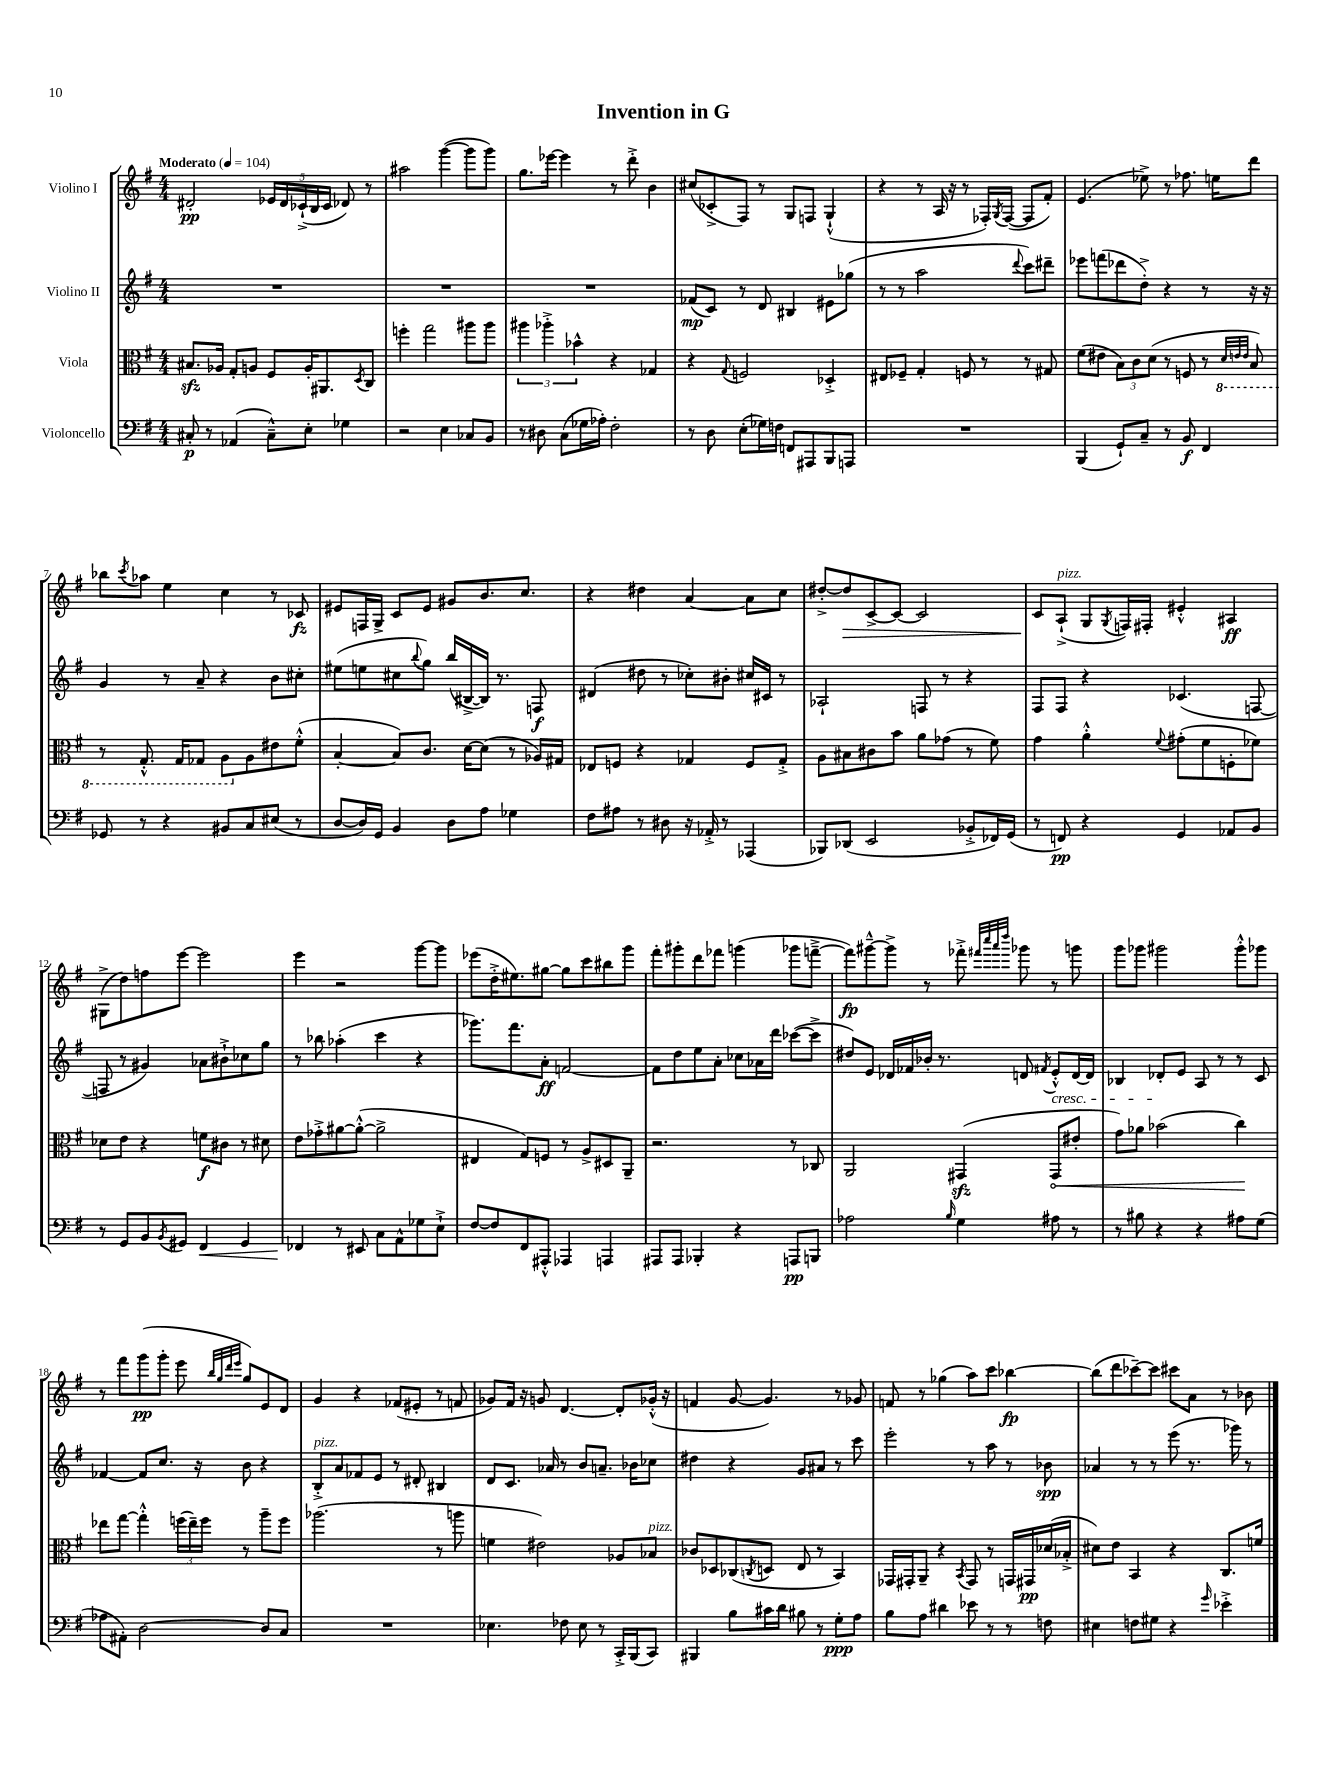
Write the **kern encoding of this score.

**kern	**kern	**kern	**kern
*staff4	*staff3	*staff2	*staff1
*clefF4	*clefC3	*clefG2	*clefG2
*k[f#]	*k[f#]	*k[f#]	*k[f#]
*M4/4	*M4/4	*M4/4	*M4/4
*MM104	*MM104	*MM104	*MM104
8C#'	8.B#	1r	2d#'
8r	.	.	.
.	16A-	.	.
(4AA-	8G'	.	.
.	8A	.	.
8C#~^^)	8F#	.	20e-
.	.	.	20d#
.	.	.	(20c-`^
8E'	16A'	.	.
.	.	.	20B
.	8.AA#	.	.
.	.	.	20c-
4G-	.	.	8d-)
.	8qD	.	.
.	8C	.	8r
=	=	=	=
2r	4ff'	1r	2aa#
.	2gg	.	.
4E	.	.	([4ggg
8C-	8aa#	.	8ggg]
8BB	8aa#	.	8ggg)
=	=	=	=
8r	6aa#	1r	8.gg
8D#	.	.	.
.	6aa-'^	.	.
.	.	.	[16eee-
(8C	.	.	4eee-]
.	6b-^^	.	.
16G-	.	.	.
16A-')	.	.	.
2F#'	4r	.	8r
.	.	.	8ddd'^
.	4G-	.	4b
=	=	=	=
8r	4r	(8f-	(8cc#
8D	.	8c)	8c-'^
.	8qqG	.	.
(8E'	2F	8r	8F#)
16G-)	.	8d	8r
16F	.	.	.
8FF	.	4B#	8G
8AAA#	.	.	8F
8BBB	4D-'^	8e#	(4G`^^
8AAA	.	(8gg-	.
=	=	=	=
1r	8E#	8r	4r
.	8F-~	8r	.
.	4G'	2aa	8r
.	.	.	16A
.	.	.	16r
.	8F	.	8r
.	8r	.	16F-')
.	.	.	8qG
.	.	.	([16F-
.	.	8qqddd	.
.	8r	8ccc)	8F-]
.	8G#	8ddd#~	8f#')
=	=	=	=
(4BBB	(8f#	8eee-	(4.e
.	8e#	(8fff	.
8GG`)	12B)	8ddd-	.
.	12c	.	.
8C~	.	8dd'^)	8ee-^)
.	(12d	.	.
8r	8r	4r	8r
8BB	8F	.	8.ff-
4FF#	8r	8r	.
.	.	.	16ee
.	32qqD	.	.
.	32qqE	.	.
.	32qqE	.	.
.	8BB)	16r	8ddd
.	.	16r	.
=	=	=	=
8GG-	8r	4g	8bb-
.	.	.	8qccc
8r	8.GG'^^	.	8aa-
4r	.	8r	4ee
.	16GG	.	.
.	8GG-	8a~	.
8BB#	8AA	4r	4cc
8C	8A	.	.
(8E#	8e#	8b	8r
8r	(8f#'^^	8cc#'	8c-
=	=	=	=
[8D	[4B'	(8ee#	8e#
16D])	.	8ee	16F
16GG	.	.	16G^
4BB	8B])	8cc#	8c
.	.	8qqbb	.
.	8.c	8gg)	8e#
8D	.	(16bb	8g#
.	[16d	[16B#^	.
8A	(8d]	16B#])	8.b
.	.	8.r	.
4G-	8r	.	.
.	.	.	8.cc
.	16A-)	8F	.
.	16G#	.	.
=	=	=	=
8F#	8E-	(4d#	4r
8A#	8F	.	.
8r	4r	8dd#	4dd#
8D#	.	8r	.
16r	4G-	8cc-')	[4a
16AA-'^	.	.	.
8r	.	8b#'	.
(4AAA-	8F	16cc#	8a]
.	.	16c#	.
.	8G-'^	8r	8cc
=	=	=	=
8BBB-)	8A	2A-`	[8dd#'^
(8DD-	8B#	.	8dd#]
2EE	8c#	.	[8c^
.	8b	.	8c_
.	8a	8F	2c]
.	(8g-	8r	.
8BB-'^	8r	4r	.
16FF-)	8f#)	.	.
(16GG	.	.	.
=	=	=	=
8r	4g	8F#	8c
8FF)	.	8F#	(8A`^
4r	4a'^^	4r	8G
.	.	.	8qG
.	.	.	16F)
.	.	.	16F#'
.	8qqf#	.	.
4GG	(8g#'	(4.c-	4e#'^^
.	8f#	.	.
8AA-	8F'	.	4A#
8BB	8f-)	[8F	.
=	=	=	=
8r	8d-	8F]	(8G#^
8GG	8e	8r	8dd)
8BB	4r	4g#)	8ff
8qBB	.	.	.
8GG#	.	.	[8eee
4FF#	8f	8a-	2eee]
.	8c#	8b#`^	.
4GG#	8r	8cc-	.
.	8d#	8gg	.
=	=	=	=
4FF-	8e	8r	4eee
.	8g-'^	8bb-	.
8r	[8a#	(4aa-'	2r
8EE#	(8a#'^^_	.	.
8C	2a#^]	4ccc	.
8AA^^	.	.	.
8G-	.	4r	[8ggg
8E`^	.	.	8ggg]
=	=	=	=
[8F#	4E#	8.ggg-)	(8eee-
8F#]	.	.	16dd'^
.	.	8.fff#	8.ee#)
8FF#	8G)	.	.
8AAA#'^^	8F	8a'	[8gg#
4AAA-	8r	[2f	8gg#]
.	8A^	.	8ccc
4AAA	8D#	.	8bb#
.	8AA~	.	8ggg
=	=	=	=
8AAA#	2.r	8f]	8fff#'
8AAA#	.	8dd	8ggg#'
4BBB-'	.	8ee	8ddd
.	.	8a'	8fff-
4r	.	8cc-	(4ggg
.	.	16a-	.
.	.	16ddd	.
8AAA	8r	([8ccc-	8ggg-
8BBB	8C-	8ccc-^]	[8fff~^
=	=	=	=
2A-	2AA	8dd#)	8fff])
.	.	8e	[8ggg#~^^
.	.	16d-	8ggg#^]
.	.	16f-	.
.	.	16b-'	8r
.	.	8.r	.
16qqB	.	.	.
4G	(4GG#	.	8fff-'^
.	.	.	32qqfff#
.	.	.	32qqcccc
.	.	.	32qqaaa
.	.	.	32qqdddd
.	.	8d	8ggg-
.	.	8qf#	.
8A#	8GG#	8e'^^	8r
8r	8e#'	[16d	8ggg
.	.	16d]	.
=	=	=	=
8r	8g)	4B-	8ggg
8B#	8a-	.	8ggg-
4r	(2b-	8d-'	2ggg#
.	.	8e	.
4r	.	8A	.
.	.	8r	.
8A#	4cc)	8r	8ggg#'^^
(8G	.	8c	8ggg-
=	=	=	=
8A-	8ee-	[4f-	8r
8AA#')	[8gg	.	8fff#
[2D	4gg'^^]	8f-]	(8ggg
.	.	8.cc	8ggg'
.	(24ff	.	8eee
.	24ee-~)	.	.
.	.	16r	.
.	24ff	.	.
.	.	.	32qqbb
.	.	.	32qqgg
.	.	.	32qqddd
.	.	.	32qqeee
.	8r	8b	8gg)
8D]	8aa~	4r	8e
8C	8ff	.	8d
=	=	=	=
1r	(2.aa-	8B'^	4g
.	.	8a	.
.	.	8f-	4r
.	.	8e	.
.	.	8r	(8f-
.	.	8d#'	8e#'
.	8r	4B#	8r
.	8aa	.	8f
=	=	=	=
4.E-	4f	8d	8g-)
.	.	8.c	16f#
.	.	.	16r
.	2e#)	.	8g
.	.	16a-	.
8F-	.	8r	[4.d
8E-	.	8b	.
8r	.	8.a~	.
16CC'^	8A-	.	8d']
(16BBB	.	16b-	.
8CC)	8B-	8cc-	(16g-'^^
.	.	.	16r
=	=	=	=
4BBB#	8c-	4dd#	4f
.	8D-	.	.
8B	(8C-	4r	[8g
.	8qC	.	.
16c#	8D	.	4.g])
16d	.	.	.
8B#	8E	8g	.
8r	8r	8a#	.
8G'	4BB)	8r	8r
8A	.	8ccc	8g-
=	=	=	=
8B	16GG-	2eee'	8f
.	16GG#'	.	.
8A	8AA~	.	8r
4d#	4r	.	(4gg-
.	8qBB	.	.
8e-	8GG#	8r	8aa)
8r	8r	8aa	8ccc
8r	16GG	8r	[4bb-
.	16GG#	.	.
8F	(16d-	8b-	.
.	16B-'^	.	.
=	=	=	=
4E#	8d#)	4a-	(8bb-]
.	8e	.	8ddd
8F	4BB	8r	[8ccc-~)
8G#	.	8r	8ccc-]
4r	4r	(8eee	8ccc#
.	.	8.r	8a
16qqg	.	.	.
4e-'^	8.C	.	8r
.	.	16ggg-)	.
.	.	8r	8b-
.	16f	.	.
==	==	==	==
*-	*-	*-	*-
